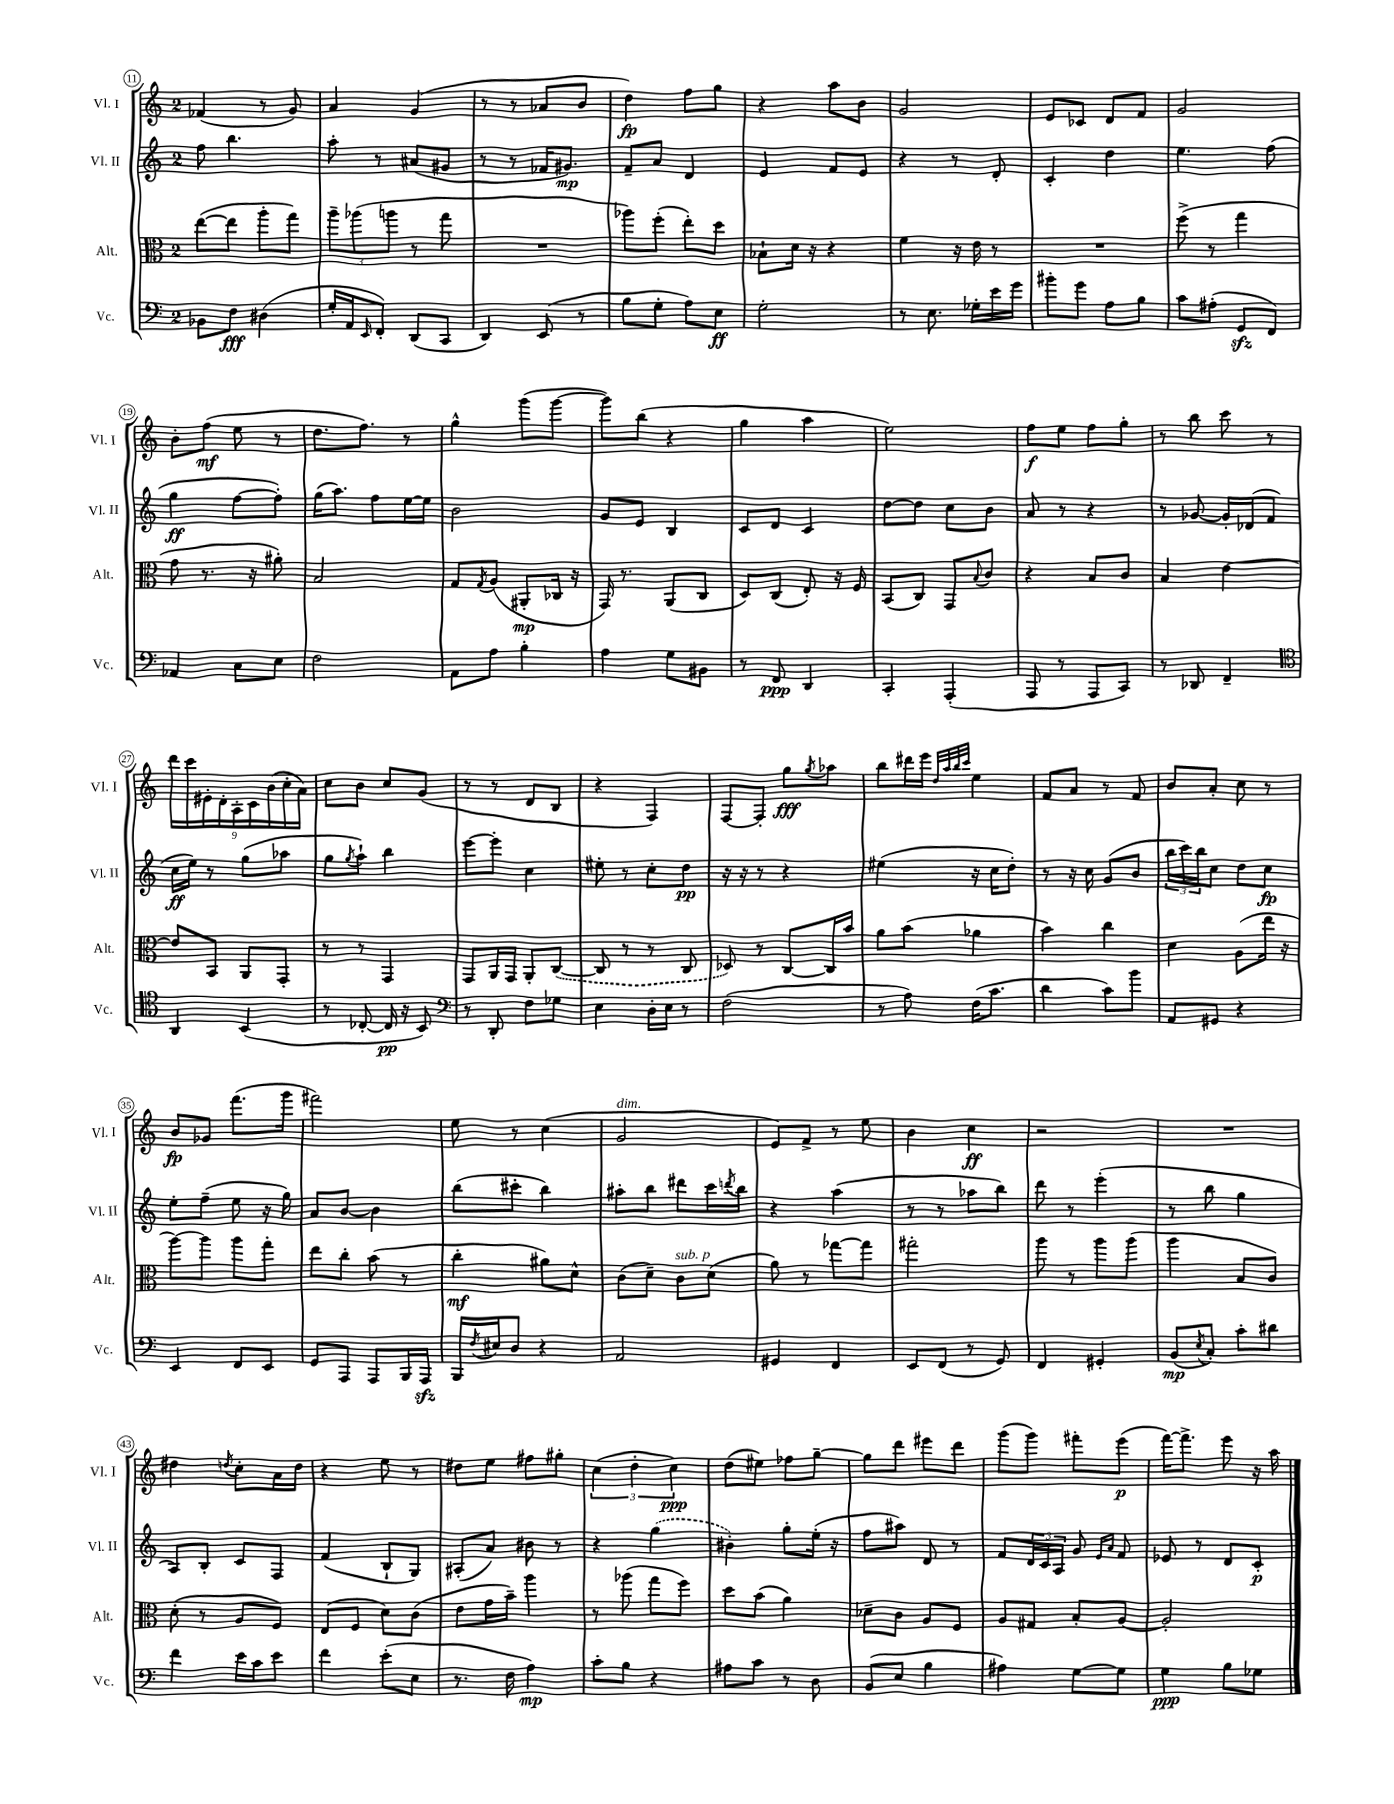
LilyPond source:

<<
\new StaffGroup <<
\new Staff = "s0" \with { instrumentName = "Vl. I" shortInstrumentName = "Vl. I" } {
    \clef treble \key c \major \once \override Staff.TimeSignature.style = #'single-digit \time 2/4
    fes'4( r8 g'8) |
    a'4 g'4( |
    r8 r8 aes'8 b'8 |
    d''4\fp) f''8 g''8 |
    r4 a''8 b'8 |
    g'2 |
    e'8 ces'8 d'8 f'8 |
    g'2 |
    b'8-. f''8\mf( e''8 r8 |
    d''8. f''8.) r8 |
    g''4-^ g'''8( g'''8~ |
    g'''8) b''8( r4 |
    g''4 a''4 |
    e''2) |
    f''8\f e''8 f''8 g''8-. |
    r8 b''8 c'''8 r8 |
    \tuplet 9/8 { d'''16 c'''16 eis'16-. d'16-. a16-. c'16 b'16( c''16-. a'16) } |
    c''8 b'8 c''8 g'8( |
    r8 r8 d'8 b8 |
    r4 f4) |
    f8~ f8-. g''8\fff \acciaccatura { g''8 } aes''8 |
    b''8 dis'''16 e'''16 \grace { d''32 a''32 b''32 c'''32 } e''4 |
    f'8 a'8 r8 f'8 |
    b'8 a'8-. c''8 r8 |
    b'8\fp ges'8 f'''8.( g'''16 |
    fis'''2) |
    e''8 r8 c''4( |
    g'2^\markup { \italic "dim." } |
    e'8) f'8-> r8 e''8 |
    b'4 c''4\ff |
    r2 |
    R2 |
    dis''4 \acciaccatura { d''8 } c''8-. a'16 d''16 |
    r4 e''8 r8 |
    dis''8 e''8 fis''8 gis''8-. |
    \tuplet 3/2 { c''4( d''4-. c''4\ppp) } |
    d''8( eis''8) fes''8 g''8~-- |
    g''8 d'''8 eis'''8 d'''8 |
    g'''8( g'''8) fis'''8-. e'''8\p( |
    f'''16~) f'''8.-> e'''8 r16 a''16 \bar "|." |
}
\new Staff = "s1" \with { instrumentName = "Vl. II" shortInstrumentName = "Vl. II" } {
    \clef treble \key c \major \once \override Staff.TimeSignature.style = #'single-digit \time 2/4
    f''8 b''4. |
    a''8-. r8 ais'8( gis'8 |
    r8 r8 fes'16 gis'8.\mp) |
    f'8-- a'8 d'4 |
    e'4 f'8 e'8 |
    r4 r8 d'8-. |
    c'4-. d''4 |
    e''4. f''8( |
    g''4\ff f''8~ f''8-.) |
    g''16( a''8.) f''8 e''16~ e''16 |
    b'2 |
    g'8 e'8 b4 |
    c'8 d'8 c'4 |
    d''8~ d''8 c''8 b'8 |
    a'8 r8 r4 |
    r8 ges'8~ ges'16-. des'16( f'8 |
    c''16\ff e''16) r8 g''8( aes''8 |
    g''8 \acciaccatura { g''8 } a''8-!) b''4 |
    e'''8~ e'''8-. c''4 |
    eis''8-. r8 c''8-. d''8\pp |
    r16 r16 r8 r4 |
    eis''4( r16 c''16 d''8-.) |
    r8 r16 c''16 g'8( b'8 |
    \tuplet 3/2 { b''16 c'''16) b''16 } c''8 d''8 c''8\fp |
    e''8-. f''8--( e''8 r16 g''16) |
    a'8 b'8~ b'4 |
    b''8( cis'''8-. b''4) |
    ais''8-. b''8 dis'''8 c'''16 \acciaccatura { d'''8 } b''16 |
    r4 a''4( |
    r8 r8 aes''8 b''8) |
    d'''8 r8 e'''4-.( |
    r8 b''8 g''4 |
    a8) b8-. c'8 f8 |
    f'4( b8-! g8) |
    ais8-.( a'8) bis'8 r8 |
    r4 \once \slurDashed g''4( |
    bis'4-.) g''8-. e''16-.( r16 |
    f''8 ais''8) d'8 r8 |
    f'8 \tuplet 3/2 { d'16 c'16 a16 } g'8 \grace { e'16 a'16 } f'8 |
    ees'8 r8 d'8 c'8-.\p \bar "|." |
}
\new Staff = "s2" \with { instrumentName = "Alt." shortInstrumentName = "Alt." } {
    \clef alto \key c \major \once \override Staff.TimeSignature.style = #'single-digit \time 2/4
    e''8~( e''8 a''8-. g''8) |
    \tuplet 3/2 { a''8-- aes''8( a''8 } r8 g''8 |
    R2 |
    aes''8) f''8-.( e''8-.) d''8 |
    bes8-! d'16 r16 r4 |
    f'4 r16 e'16 r8 |
    R2 |
    f''8->( r8 g''4 |
    g'8 r8. r16 ais'8-.) |
    b2 |
    g8 \acciaccatura { g8 } a8( ais,8-.\mp ces16 r16 |
    g,16) r8. a,8( c8 |
    d8) c8( e8-.) r16 f16 |
    b,8( c8) g,8 \appoggiatura { b8 } c'8 |
    r4 b8 c'8 |
    b4 e'4~ |
    e'8 b,8 a,8 g,8-. |
    r8 r8 g,4 |
    g,8 a,16 g,16 a,8-. \once \slurDashed c8~( |
    c8 r8 r8 c8 |
    des8) r8 c8~ c16 b'16 |
    a'8 b'8( aes'4 |
    b'4) c''4 |
    d'4 a8( e''16 r16 |
    a''8~) a''8 a''8 g''8-. |
    e''8 c''8-. b'8( r8 |
    c''4-.\mf ais'8) d'8-^ |
    c'8( d'8--) c'8^\markup { \italic "sub. p" } d'8( |
    a'8) r8 ges''8~ ges''8 |
    gis''2-. |
    a''8 r8 a''8 a''8( |
    a''4 b8 c'8) |
    d'8-.( r8 a8 f8) |
    e8( f8 d'8) c'8( |
    e'8 g'16 b'16--) a''4 |
    r8 aes''8( g''8 f''8) |
    d''8 b'8( a'4) |
    des'8-- c'8 a8 f8 |
    a8 gis8 b8-. a8~ |
    a2-. \bar "|." |
}
\new Staff = "s3" \with { instrumentName = "Vc." shortInstrumentName = "Vc." } {
    \clef bass \key c \major \once \override Staff.TimeSignature.style = #'single-digit \time 2/4
    bes,8 f8\fff dis4( |
    g16-. a,16 \grace { e,16 } f,8-.) d,8( c,8 |
    d,4) e,8( r8 |
    b8 g8-. a8) e8\ff |
    g2-. |
    r8 e8. ges16-. e'16 g'16 |
    bis'8-. g'8 a8 b8 |
    c'8 ais8-.( g,8\sfz f,8) |
    aes,4 c8 e8 |
    f2 |
    a,8 a8 b4-. |
    a4 g8 bis,8 |
    r8 f,8\ppp d,4 |
    c,4-. a,,4-.( |
    a,,8 r8 a,,8 c,8) |
    r8 des,8 f,4-- |
    \clef tenor a,4 b,4( |
    r8 ces8~-. ces16\pp r16 b,8) |
    \clef bass r8 d,8-. f8 ges8 |
    e4 d16-. e16 r8 |
    f2( |
    r8 a8) f16( c'8. |
    d'4 c'8) b'8 |
    a,8 gis,8 r4 |
    e,4 f,8 e,8 |
    g,8 a,,8 a,,8 b,,16 a,,16\sfz |
    b,,16 \acciaccatura { f8 } eis16 d8 r4 |
    a,2 |
    gis,4 f,4 |
    e,8 f,8( r8 g,8) |
    f,4 gis,4-. |
    b,8\mp( \acciaccatura { e8 } c8-.) c'8-. dis'8 |
    f'4 e'16 c'16 e'8 |
    f'4 e'8-.( e8 |
    r8. f16 a4\mp) |
    c'8-. b8 r4 |
    ais8 c'8 r8 d8 |
    b,8( e8 b4 |
    ais4) g8~ g8 |
    g4\ppp b8 ges8 \bar "|." |
}
>>
>>
\layout { \context { \Score currentBarNumber = #11 \override BarNumber.stencil = #(make-stencil-circler 0.1 0.3 ly:text-interface::print) } }
